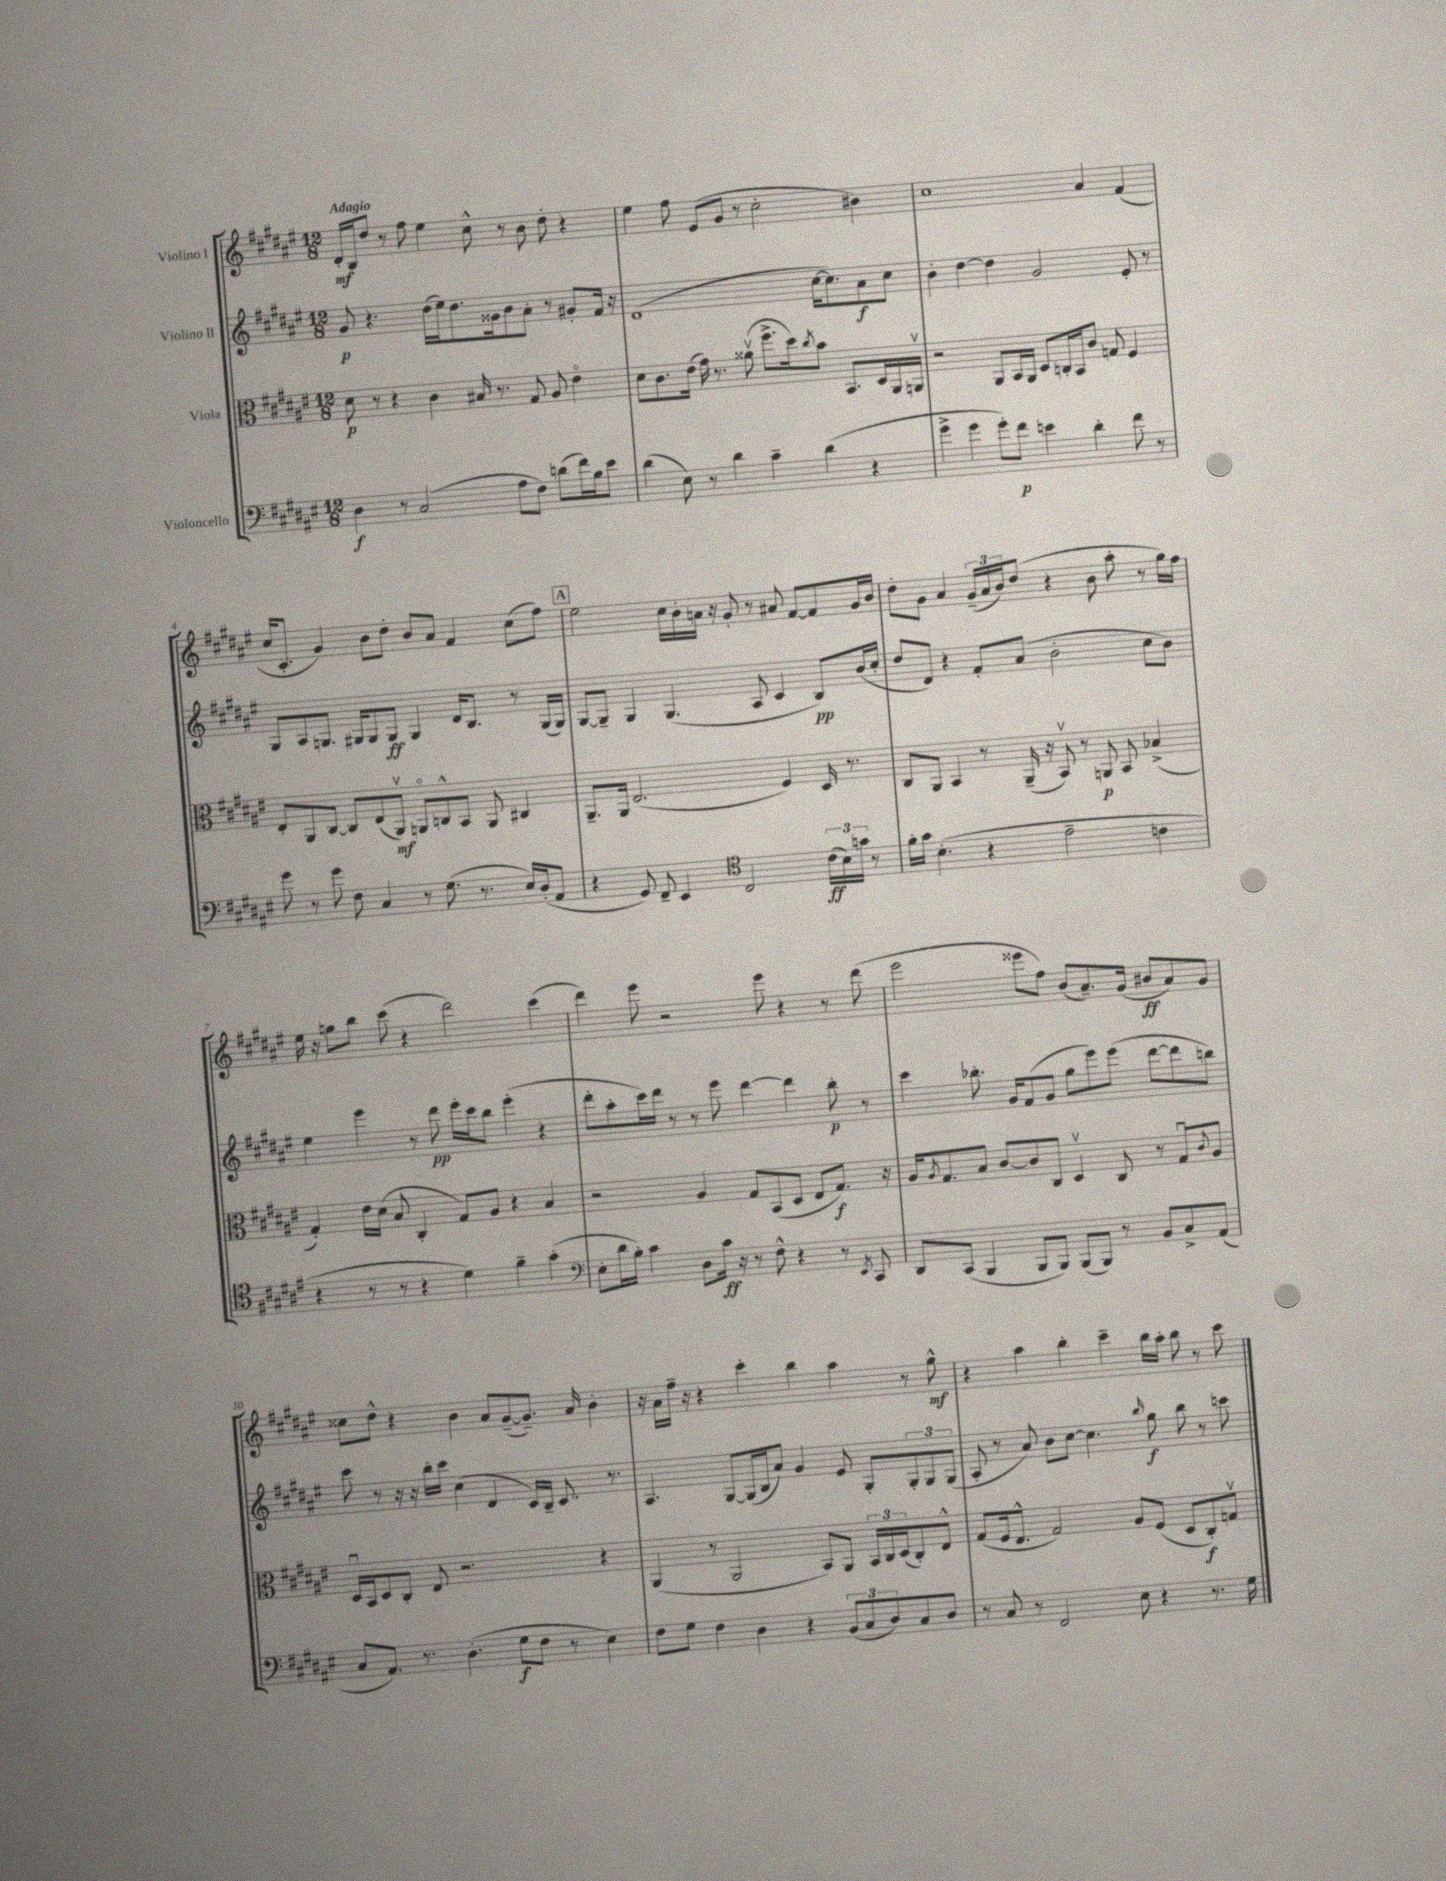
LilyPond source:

<<
\new StaffGroup <<
\new Staff = "s0" \with { instrumentName = "Violino I" } {
    \clef treble \key fis \major \numericTimeSignature \time 12/8 \tempo "Adagio"
    dis'16-.\mf b16 dis''8 r8 fis''8 eis''4 cis''8-^ r8 b'8 dis''8-. r4 |
    eis''4 fis''8 eis'8( gis'8 r8 cis''2-. bis'4) |
    cis''1 ais'4 fis'4( |
    cis''16 cis'8.-. gis'4) b'8 dis''8-. b'8 ais'8 fis'4 cis''8( fis''8) |
    \mark \markup { \box "A" } eis''2 cis''16 b'16-. a'16 r16 gis'8-. r8 ais'8 fis'8~ fis'8 gis'16 b'16 |
    dis''8-. gis'8 ais'4 \tuplet 3/2 { gis'16--( ais'16 b'16) } dis''8( r4 b'8 ais''8-. r8 gis''16) fis''16 |
    eis''16 r16 g''8 b''8 cis'''8( r4 dis'''2) cis'''4( |
    dis'''4) eis'''8 r2 eis'''8 r4 r8 dis'''8( |
    eis'''2 eisis'''8 fis''8) b'8( ais'8.--) gis'16( bis'8\ff ais'8) gis'8 |
    cisis''8 dis''8-^ r4 b'4 ais'8 gis'8~--( gis'8.--) ais'16 b'4-. |
    r16 ais'16 fis''16-- r16 r4 cis'''4-. b''4 ais''4 r8 gis''8-^\mf |
    r4 ais''4 b''4-. cis'''4-- b''16 ais''16-. b''8 r8 cis'''8 \bar "|." |
}
\new Staff = "s1" \with { instrumentName = "Violino II" } {
    \clef treble \key fis \major \numericTimeSignature \time 12/8
    gis'8\p r4. dis''16( eis''16) dis''8. gisis'16 b'8 ais'8-. r8 gis'8-. fis'16 r16 |
    dis'1( cis''16~ cis''8.) ais'8\f cis''8 |
    b'4-. dis''4~ dis''4 gis'2 eis'8-. r8 |
    gis8 ais8 g8. gis16 gis8 gis8\ff gis4 dis'16 b8. r8 gis16( gis16) |
    \mark \markup { \box "A" } gis8~ gis8-- gis4 gis4.( ais8 cis'4 b8\pp) b'16( cis''16-. |
    dis''8 dis'8) r4 fis'8-. ais'8( b'2-. cis''8 b'8) |
    eis''4 eis'''4 r8 dis'''8\pp eis'''16-. cis'''16 b''8 eis'''4-.( r4 |
    dis'''8-. ais''8-. cis'''16) dis'''16 r8 r8 eis'''8 dis'''4~ dis'''4 b''8-.\p r8 |
    cis'''4 bes''8.-. gis'16 fis'8( gis'8 gis''8 eis'''8) eis'''8( dis'''8~ dis'''8 b''8) |
    cis'''8 r8 r16 r16 b''16-. cis'''16 cis''4( dis'4 cis'16) b16-- cis'8. r8. |
    ais4. gis8~ gis16( b16 ais'8) gis'4 eis'8 gis8-. \tuplet 3/2 { gis8-. gis8 gis8( } |
    ais8-. r8 ais'8) b'8 cis''8~ cis''4. \grace { b''16 } gis''8\f b''8 r8 c'''8 \bar "|." |
}
\new Staff = "s2" \with { instrumentName = "Viola" } {
    \clef alto \key fis \major \numericTimeSignature \time 12/8
    dis'8\p r8 r4 cis'4 bis16 r8. gis8 ais8 eis'4\flageolet |
    dis'8 cis'8. eis'16( gis'16) r8. aisis'8\upbow( fis''8.-> dis''16) \acciaccatura { cis''8 } b'8 b,8. dis16 ais,16 a,16\upbow |
    r2 ais,8 b,16 ais,16 dis8 c16-. b,16 cis'8 g8 fis4 |
    eis8-. ais,8 cis8~ cis8 eis8( ais,8\upbow\mf) a,8\flageolet c8-^ b,8 a,8 cis4 |
    \mark \markup { \box "A" } ais,8.-- ais,16 eis2.( fis4) dis16 r8. |
    cis8 ais,8 b,4 r8 ais,16--( r16 b,8\upbow) r8 a,8\p b,8 bes4->( |
    gis4-.) eis'16 dis'16( b8 cis4-. gis8) ais8 r4 b4 |
    r2 ais4 gis8 b,8( dis8 eis8 gis8.\f) r16 |
    ais16 \acciaccatura { ais8 } gis8. b8 cis'8~ cis'8 cis8 dis4\upbow cis8 r8 gis8\downbow \appoggiatura { cis'8 } ais8 |
    dis16\downbow b,16 dis8 cis8-. eis8 r2. r4 |
    ais,4( r8 ais,2 b,8) ais,8 \tuplet 3/2 { b,16 cis16 dis16( } cis8-.) eis8-^ |
    gis8( fis16 eis8.-^ gis2) ais8 fis8( dis8 cis8-.\f) g8\upbow \bar "|." |
}
\new Staff = "s3" \with { instrumentName = "Violoncello" } {
    \clef bass \key fis \major \numericTimeSignature \time 12/8
    dis4\f r8 cis2( ais8 fis8) d'8( fis'16) b16 eis'8 |
    dis'4( eis8) r8 dis'4 cis'4-- dis'4( r4 |
    gis'4-> gis'4 gis'8-.) fis'8\p e'4 dis'4-. fis'8 r8 |
    gis'8 r8 gis'8 fis8 cis4 r8 gis8.( r8. eis16) dis16-.( ais,8 |
    \mark \markup { \box "A" } r4 gis,8) fis,8-- eis,4 \clef tenor cis2 \tuplet 3/2 { cis'16\ff( b16) g'16 } r8 |
    fis'16-. gis'16 b4.-.( r4 eis'2-- c'4 |
    r4 r8 r8 r4 dis'4) fis'4-- gis'4-.( |
    \clef bass eis8-. dis'16 b16-.) cis'4 dis8 cis'16\ff r16 r8 fis8-^ r4 r8 \acciaccatura { eis,8 } cis,8 |
    dis,8 cis,8( b,,4 b,,8 b,,8) b,,8( b,,8) r8 b,8 cis8-> ais,8( |
    cis8 ais,8.) r8. dis4.-.( gis8\f fis8 r8 eis4) |
    fis8 gis8 fis4 dis4 r4 \tuplet 3/2 { b,8( cis8 dis8) } cis8 dis8 |
    r8 cis8 r8 fis,2 eis8 r4 r8. gis16 \bar "|." |
}
>>
>>
